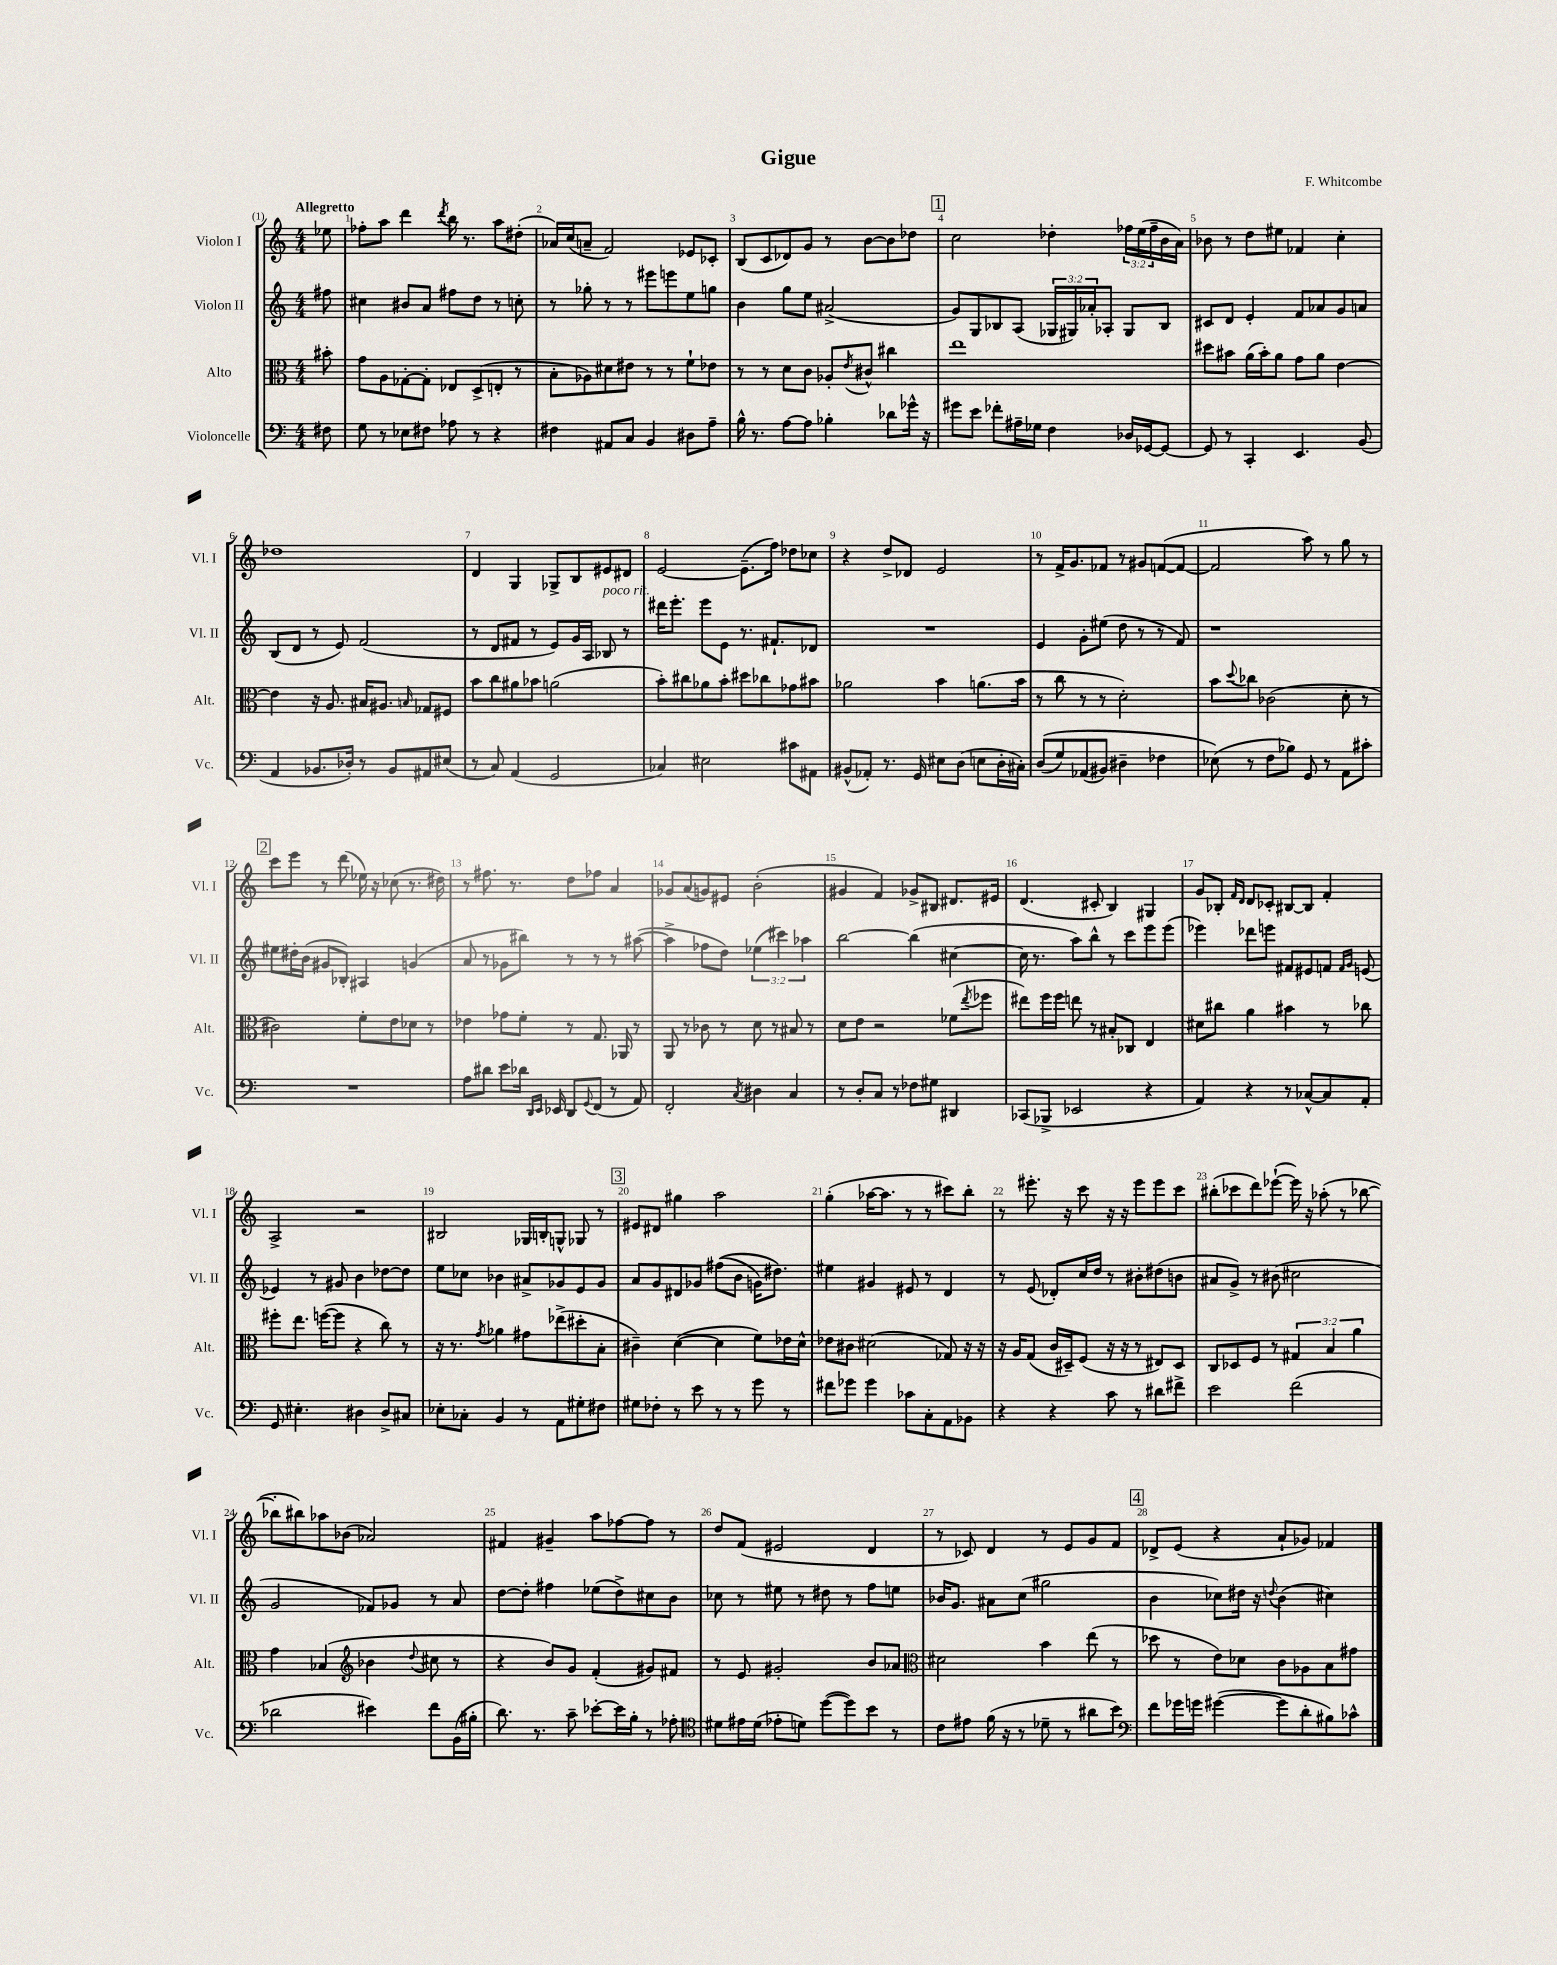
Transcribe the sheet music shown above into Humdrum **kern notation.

**kern	**kern	**kern	**kern
*staff4	*staff3	*staff2	*staff1
*clefF4	*clefC3	*clefG2	*clefG2
*k[]	*k[]	*k[]	*k[]
*M4/4	*M4/4	*M4/4	*M4/4
8F#	8b#'	8ff#	8ee-
=	=	=	=
8G	8g	4cc#	8ff-'
8r	8A	.	8aa
8E-	[8G-'	8b#	4ddd
8F#	8G-']	8a	.
.	.	.	8qddd
8A-	8E-	8ff#	16bb
.	.	.	8.r
8r	(8D^	8dd	.
4r	8E'	8r	8aa
.	8r	8cc'	(8dd#'
=	=	=	=
4F#	8B'	8r	16a-)
.	.	.	(16cc
.	8A-)	8gg-'	8a~
8AA#	8d#	8r	2f)
8C	8e#	8r	.
4BB	8r	8eee#	.
.	8r	8eee	.
8D#	8f`	8ee	8e-
8A~	8e-	8gg	8c-'
=	=	=	=
16B^^	8r	4b	(8B
8.r	.	.	.
.	8r	.	8c
[8A	8d	8gg	8d-)
8A]	8c	8ee	8g
4B-'	8A-'	(2a#^	8r
.	8qe	.	.
.	8c#^^	.	[8b
8d-	4cc#	.	8b]
16g-^^	.	.	8dd-
16r	.	.	.
=	=	=	=
8g#	1ee	8g)	2cc
8e	.	8G	.
8f-'	.	8B-	.
16A#~	.	(8A	.
16G-	.	.	.
4F	.	24G-	4dd-'
.	.	24G#)	.
.	.	24a-'	.
.	.	8A-'	.
16D-	.	8G#	24ff-
.	.	.	(24ee
[16GG-	.	.	.
.	.	.	24ff-~
8GG-_	.	8B-	16b
.	.	.	16a)
=	=	=	=
8GG-]	8dd#	8c#	8b-
8r	8b#	8d	8r
4CC'	(16a	4e'	8dd
.	16b#')	.	.
.	8a	.	8ee#
4.EE	8g	8f	4f-
.	8a	8a-	.
.	[4e	8g	4cc'
(8BB	.	8a	.
=	=	=	=
4AA	4e]	(8B	1dd-
.	.	8d	.
8.BB-	16r	8r	.
.	8.A	.	.
.	.	8e)	.
16D-')	.	.	.
8r	16B#	(2f	.
.	8.A#	.	.
8BB-	.	.	.
.	16qqB	.	.
8AA#	8G-	.	.
(8E#	8F#	.	.
=	=	=	=
8r	8b	8r	4d
8C)	8cc	8d	.
(4AA	8a#	8f#	4G
.	8b-	8r	.
2GG	(2a	8e)	8G-^
.	.	16g	8B
.	.	16A	.
.	.	8B-	8e#
.	.	8r	8d#
=	=	=	=
4C-)	8b')	16ddd#	[2e
.	.	8.eee'	.
.	8cc#	.	.
2E#	8a-	8eee	.
.	8b'	8e	.
.	8dd#	8.r	(8.e~]
.	8cc-	.	.
.	.	8.f#`	16ff)
8c#	8g-	.	8dd-
8AA#	8b#	8d-	8cc-
=	=	=	=
(8BB#^^	2a-	1r	4r
8AA-')	.	.	.
8.r	.	.	8dd^
.	.	.	8d-
16GG	.	.	.
8E#	4b	.	2e
(8D	.	.	.
8E	(8.a	.	.
16D'	.	.	.
16C#')	16b	.	.
=	=	=	=
&((8D	8r	4e	8r
8G)	8cc	.	16f^
.	.	.	8.g
(8AA-	8r	8g'	.
8BB#)	8r	(8ee#	8f-
4D#~	2d')	8dd	8r
.	.	8r	8g#
4F-	.	8r	([8f
.	.	8f)	8f_
=	=	=	=
(8E-&)	8b	1r	2f]
.	8qqdd	.	.
8r	8cc-	.	.
8F	(2c-	.	.
8B-)	.	.	.
8GG	.	.	8aa)
8r	.	.	8r
8AA	8d'	.	8gg
8c#'	8r	.	8r
=	=	=	=
1r	2c#)	8ee#	8ccc
.	.	16dd#'	8eee
.	.	(16b	.
.	.	8g#	8r
.	.	8B-')	(8ddd
.	8f'	4A#	16ee-)
.	.	.	16r
.	8e	.	(8cc-
.	8d-	(4g	8.r
.	8r	.	.
.	.	.	16dd#)
=	=	=	=
8A	4e-	8a	8r
8d#	.	8r	8.ff#
8e	8g-	8g-	.
.	.	.	8.r
16d-	8f'	8bb#)	.
16qqDD	.	.	.
16qqEE	.	.	.
16EE-	.	.	.
8DD	8r	8r	8dd
8qqGG	.	.	.
(8FF	8.G	8r	8ff-
8r	.	8r	4a
.	16AA-	.	.
8AA)	8r	([8aa#	.
=	=	=	=
2FF'	8AA	4aa#^]	8g-
.	8r	.	(8a
.	8c-	8ff-	8g)
.	8r	8dd)	8e#
8qC	.	.	.
4D#	8d	(6ee-	(2b'
.	8r	.	.
.	.	6ccc#)	.
4C	8B#	.	.
.	.	6aa-	.
.	8r	.	.
=	=	=	=
8r	8d	[2bb	4g#
8D'	8e	.	.
8C	2r	.	4f)
8r	.	.	.
8F-	.	(4bb]	8g-^
8G#	.	.	8B#
4DD#	(8f-	[4cc#	8.d#
.	8qee	.	.
.	8ff-	.	.
.	.	.	16e#
=	=	=	=
(8CC-	8ee#)	16cc#]	(4.d
.	.	8.r	.
8BBB-^	16ff	.	.
.	16ff	.	.
2EE-	8ee	8aa)	.
.	8r	8bb^^	8c#'
.	8B#'	8r	4B)
.	8C-	8ccc	.
4r	4E	8eee	4G#
.	.	(8eee	.
=	=	=	=
4AA)	8d#	4eee-)	8g
.	8cc#	.	8B-'
.	.	.	16qqf
.	.	.	16qqd
4r	4a	8ddd-	8d
.	.	8eee	8c-'
8r	4b#	8f#	[8B#
[8C-^^	.	8e#	8B#]
8C-]	8r	8f	4f'
.	.	16qqf	.
.	.	16qqg	.
8AA'	8cc-	(8e	.
=	=	=	=
8GG	8ff#'	4e-)	2A^
4.E#'	8.ee	.	.
.	.	8r	.
.	([16ff	.	.
.	8ff]	8g#	.
4D#	4r	4b	2r
8D#^	8cc)	[8dd-	.
8C#	8r	8dd-]	.
=	=	=	=
8E-'	16r	8ee	2B#
.	8.r	.	.
8C-'	.	8cc-	.
.	8qg	.	.
4BB	4a-	4b-	.
8r	8g#	8a#^	16G-
.	.	.	16B'
8AA	(8ee-^	8g-	8G^^
8G#'	8dd#'	8e	8G-
8F#	8B'	8g-	8r
=	=	=	=
8G#	4c#~)	8a	8e#
8F-'	.	8g	8d#
8r	([4d	8d#	4gg#
8e	.	8g-	.
8r	4d]	&((8ff#	2aa
8r	.	8b	.
8g	8f)	16g)	.
.	.	8.dd#&)	.
8r	16e-	.	.
.	16d^^	.	.
=	=	=	=
8f#	8e-	4ee#	(4gg'
8g-	8c#	.	.
4g-	(2d#	4g#	[16aa-
.	.	.	8.aa-]
8c-	.	8e#	8r
8C'	.	8r	8r
8AA	8G-)	4d	8ccc#)
8BB-	16r	.	8bb'
.	16r	.	.
=	=	=	=
4r	16r	8r	8r
.	16A	.	.
.	(8G	(8e	8.eee#'
4r	16c	8d-')	.
.	16D#~)	.	16r
.	(8F	16cc	8ccc
.	.	16dd	.
8c	16r	8r	16r
.	16r	.	16r
8r	8r	8b#'	8eee#
8d#	8E#)	(8dd#	8eee#
8f#^	8D#	8b	8ccc
=	=	=	=
2e	8C	8a#	(8bb#'
.	8D-	8g^)	8ccc-
.	8F	8r	8ddd)
.	8r	(8b#	([8eee-`
(2f	6G#	2cc#	16eee-])
.	.	.	16r
.	.	.	(8aa-'
.	6B	.	.
.	.	.	8r
.	6a	.	.
.	.	.	[8bb-
=	=	=	=
2d-	4g	2g	8bb-']
.	.	.	8bb#)
.	(4B-	.	8aa-
.	.	.	(8b-
*	*clefG2	*	*
4e#)	4b-	8f-)	2a-)
.	.	8g-	.
.	8qqdd	.	.
8f	8cc#	8r	.
(16BB	8r	8a	.
16B#'	.	.	.
=	=	=	=
8.d)	4r	[8dd	4f#
.	.	8dd']	.
8.r	.	.	.
.	8b)	4ff#	4g#~
8c~	8g	.	.
[8e-'	(4f'	(8ee-	8aa
16e-]	.	8dd^)	[8ff-
16B'	.	.	.
8r	8g#)	8cc#	8ff-]
8A-'	8f#	8b	8r
=	=	=	=
*clefC4	*	*	*
8d#	8r	8cc-	8dd
16e#	8e	8r	(8f
(16d#	.	.	.
8e-'	2g#'	8ee#	2e#
8d)	.	8r	.
([8dd	.	8dd#	.
8dd])	.	8r	.
8b	8b	8ff	4d
8r	8a-	8ee	.
=	=	=	=
*	*clefC3	*	*
8c	2d#	16b-	8r
.	.	8.g	.
8e#	.	.	8c-)
(16f	.	8a#	4d
16r	.	.	.
8r	.	(8cc	.
8d-~	4b	2gg#	8r
8r	.	.	8e
8a#	(8ee	.	8g
8b)	8r	.	8f
=	=	=	=
*clefF4	*	*	*
8f	8dd-	4b	8d-^
16g-	8r	.	(8e
16g	.	.	.
([4g#	8e)	8cc-)	4r
.	8d-	16dd#	.
.	.	16r	.
.	.	8qqdd	.
8g#]	8c	(4b	8a`
8d'	8A-	.	8g-)
8B#)	8B	4cc#)	4f-
8c-^^	8g#	.	.
==	==	==	==
*-	*-	*-	*-
